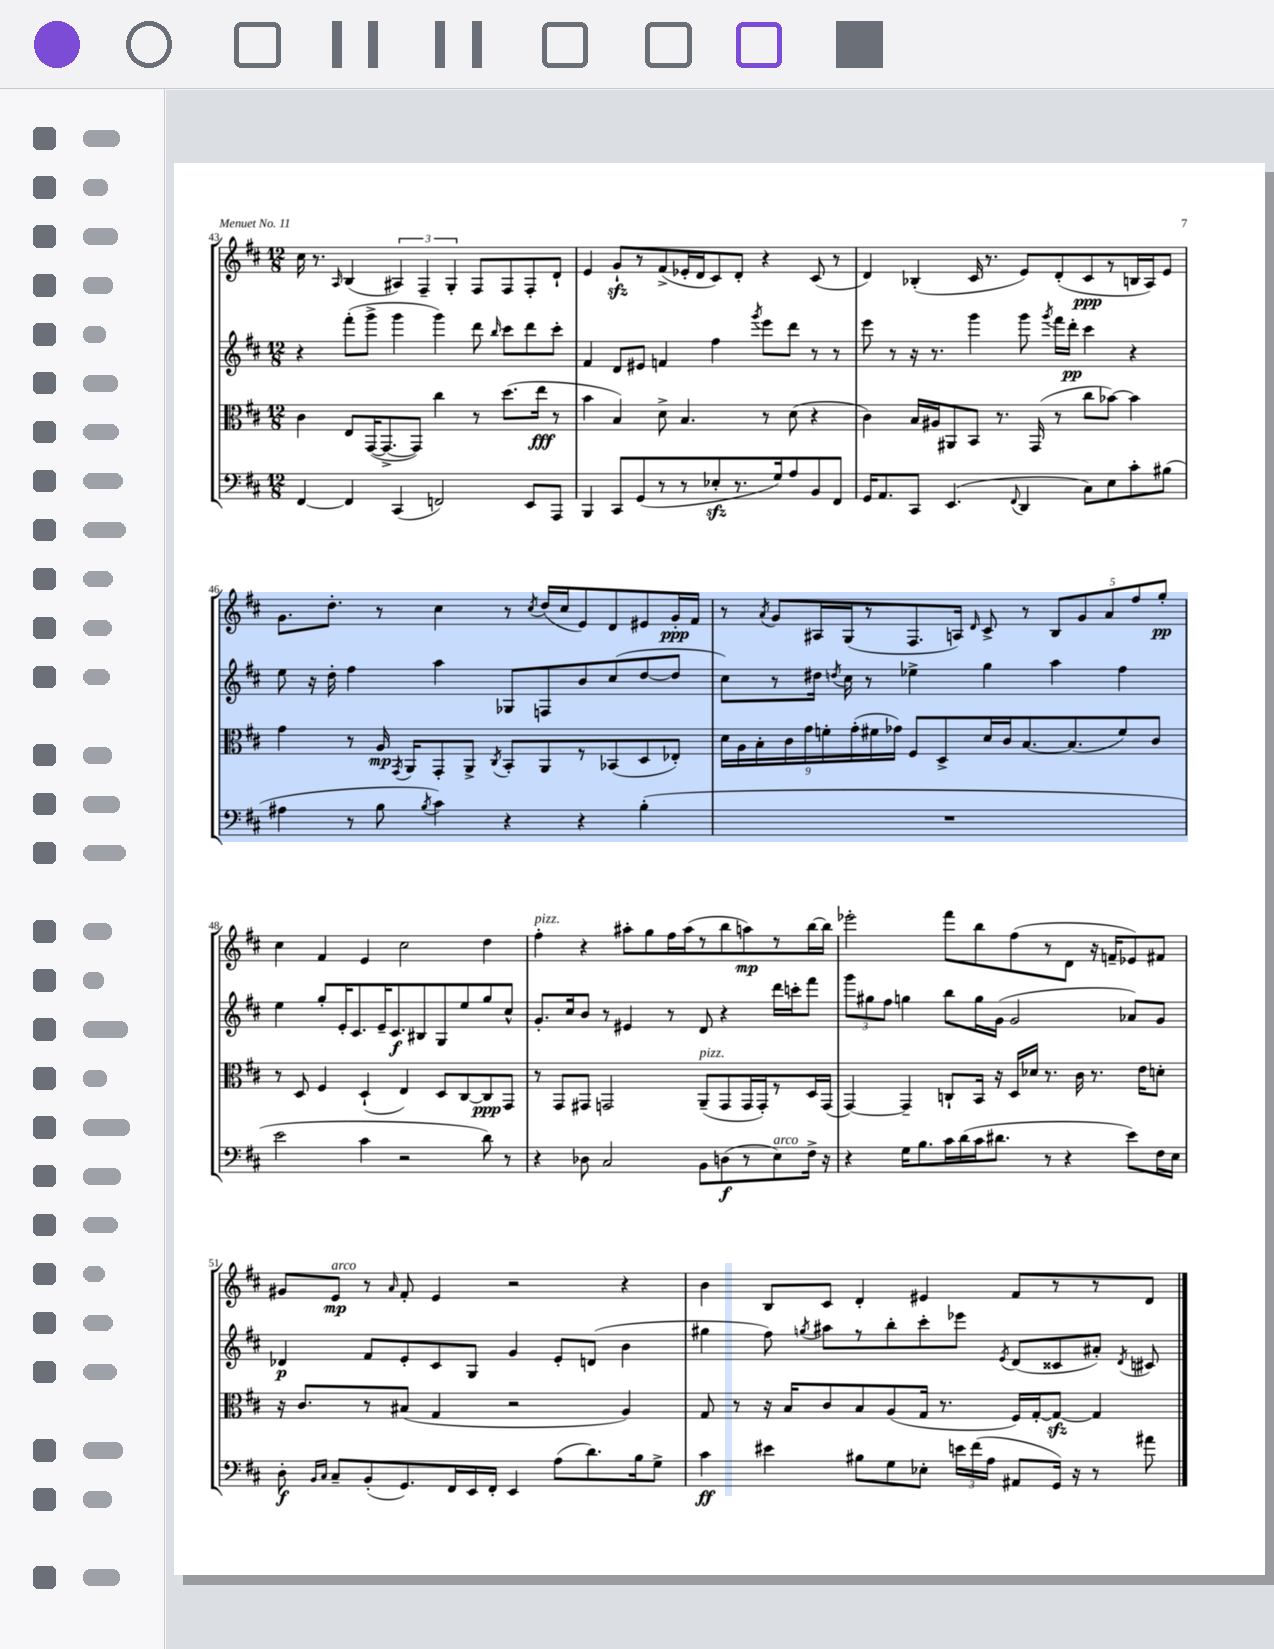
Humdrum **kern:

**kern	**kern	**kern	**kern
*staff4	*staff3	*staff2	*staff1
*clefF4	*clefC3	*clefG2	*clefG2
*k[f#c#]	*k[f#c#]	*k[f#c#]	*k[f#c#]
*M12/8	*M12/8	*M12/8	*M12/8
[4FF#	4c#	4r	16cc#
.	.	.	8.r
.	.	.	16qqA
4FF#]	8E	(8fff#'	(4B
.	([16GG	8ggg^	.
.	8.GG^_	.	.
(4CC#	.	4ggg	6A#)
.	8GG])	.	.
.	.	.	6F#~
2FF)	4cc#	4ggg)	.
.	.	.	6G'
.	8r	8ddd	8F#
.	.	16qqbb	.
.	(8.dd	8ccc#	8F#
8EE	.	8ddd	8F#'
.	16ee	.	.
8AAA	8r	8ccc#'	8d`
=	=	=	=
4BBB	4b	4f#	4e
8CC#	4B)	8d	8g`
(8GG	.	8e#	8r
8r	8d^	4f	(8f#^
8r	4.B	.	16e-'
.	.	.	16d
8E-'	.	4ff#	8c#)
8.r	.	.	8d'
.	.	8qggg	.
.	8r	8eee	4r
16G)	.	.	.
8A	(8d	8ddd	.
8BB	4r	8r	(8c#
8FF#	.	8r	8r
=	=	=	=
16GG	4c#)	8eee	4d)
8.AA	.	.	.
.	.	8r	.
8CC#	16B	16r	(4B-'
.	16A#	8.r	.
(4.EE	8AA#	.	.
.	8BB	4ggg	16c#
.	.	.	8.r
.	8.r	.	.
8qqFF#	.	.	.
4DD	.	8ggg	8e)
.	(16GG	.	.
.	.	8qggg	.
.	8r	16fff#	(8d'
.	.	16ddd'	.
8C#)	8cc#	4ccc#	8c#
8E	[8b-)	.	8r
8c#'	4b-]	4r	16B
.	.	.	16A)
(8B#	.	.	8e
=	=	=	=
4A#	4g	8ee	8.g
.	.	16r	.
.	.	16dd'	8.dd'
8r	8r	4ff#	.
8B	16A	.	8r
.	8qGG	.	.
.	16AA	.	.
8qB	.	.	.
4c#)	8GG'	4aa	4cc#
.	8AA^	.	.
.	8qC#	.	.
4r	8BB'	8G-	8r
.	.	.	8qcc#
.	8AA	8F	(16dd
.	.	.	16cc#
4r	8r	8b	8e)
.	(8BB-	(8cc#	8d
(4B'	8D	[8dd	8e#
.	8E-')	8dd]	16g'
.	.	.	16f#
=	=	=	=
1.r	18d	8cc#)	8r
.	18A	.	.
.	18B'	.	.
.	.	.	8qa
.	.	8r	8g
.	18c#	.	.
.	18g	.	.
.	.	16dd#	16A#
.	18f'	.	.
.	.	8qdd	.
.	.	16cc#	(16G
.	(18g'	.	.
.	.	8r	8r
.	18f#	.	.
.	18g-)	.	.
.	8F#	4ee-^	8.F#
.	8D^	.	.
.	.	.	16A)
.	.	.	16qqd
.	16d	4gg	8c#^
.	16c#	.	.
.	[8.B	.	8r
.	.	4aa	10B
.	(8.B]	.	.
.	.	.	10g
.	.	.	10a
.	8f#)	4ff#	.
.	.	.	10ff#
.	8c#	.	.
.	.	.	10gg'
=	=	=	=
2e	8r	4ee	4cc#
.	8D	.	.
.	4F#	8gg'	4f#
.	.	16e'	.
.	.	8.c#	.
4c#	(4D`	.	4e
.	.	16e~	.
.	.	8.c#	.
2r	4E)	.	2cc#
.	.	8B#	.
.	8D	8G	.
.	[8C#	8ee	.
8d)	8C#]	8gg	4dd
8r	8GG	8cc#^^	.
=	=	=	=
4r	8r	8.g'	4ff#'
.	8GG	.	.
.	.	16cc#	.
8D-	8GG#	8b	4r
2C#	2GG	8r	.
.	.	4e#	8aa#'
.	.	.	8gg
.	.	8r	16ff#
.	.	.	(16aa#
8BB	(8AA~	8d	8r
(8D	8GG	4r	8bb
8r	16GG	.	8aa)
.	16GG')	.	.
8E)	8r	16ddd	8r
.	.	16ccc'	.
16F#^	16D	8fff#	[16bb
16r	(16GG	.	16bb]
=	=	=	=
4r	[4GG)	12ggg	2eee-'
.	.	12gg#	.
.	.	12ff#	.
16G	4GG~]	4gg	.
8.B	.	.	.
16c#	8C`	8bb	8fff#
(16d	.	.	.
16c#	16BB	16gg	8bb
8.d#	16r	(16g	.
.	16D	2g	(8ff#
.	16d-	.	.
8r	8.r	.	8r
4r	.	.	8d
.	16c#	.	.
.	8.r	.	16r
.	.	.	16f~
8e)	.	8a-)	8e-)
.	16e	.	.
16F#	8d'	8g	8f#
16E	.	.	.
=	=	=	=
8D'	16r	4d-	8g#
.	8.c#	.	.
16qqBB	.	.	.
16qqC#	.	.	.
8C#~	.	.	8e
(8BB'	8r	8f#	8r
.	.	.	16qqa
8.GG)	(8B#	8e'	8f#'
.	4G	8c#	4e
16FF#	.	.	.
16EE	.	8G	.
16FF#'	.	.	.
4EE	2r	4g	2r
(8A	.	8e'	.
8.d)	.	(8d	.
.	4A)	4b	4r
16B	.	.	.
8G^	.	.	.
=	=	=	=
4c#	8G	4gg#	4b
.	8r	.	.
4e#	16r	8ff#)	8B
.	16B	.	.
.	.	8qgg	.
.	8c#	8aa#	8c#
8B#	8B	8r	4d'
8G	(8A	8bb'	.
8E-'	16G	8ccc#'	4e#
.	8.r	.	.
24e	.	8eee-	.
(24f#	.	.	.
24A	.	.	.
.	.	8qe	.
8AA#	16F#)	(8d	8f#
.	[16G'	.	.
16GG)	8G_	8c##	8r
16r	.	.	.
8r	4G]	8a#')	8r
.	.	8qd	.
8a#	.	8c#	8d
==	==	==	==
*-	*-	*-	*-
